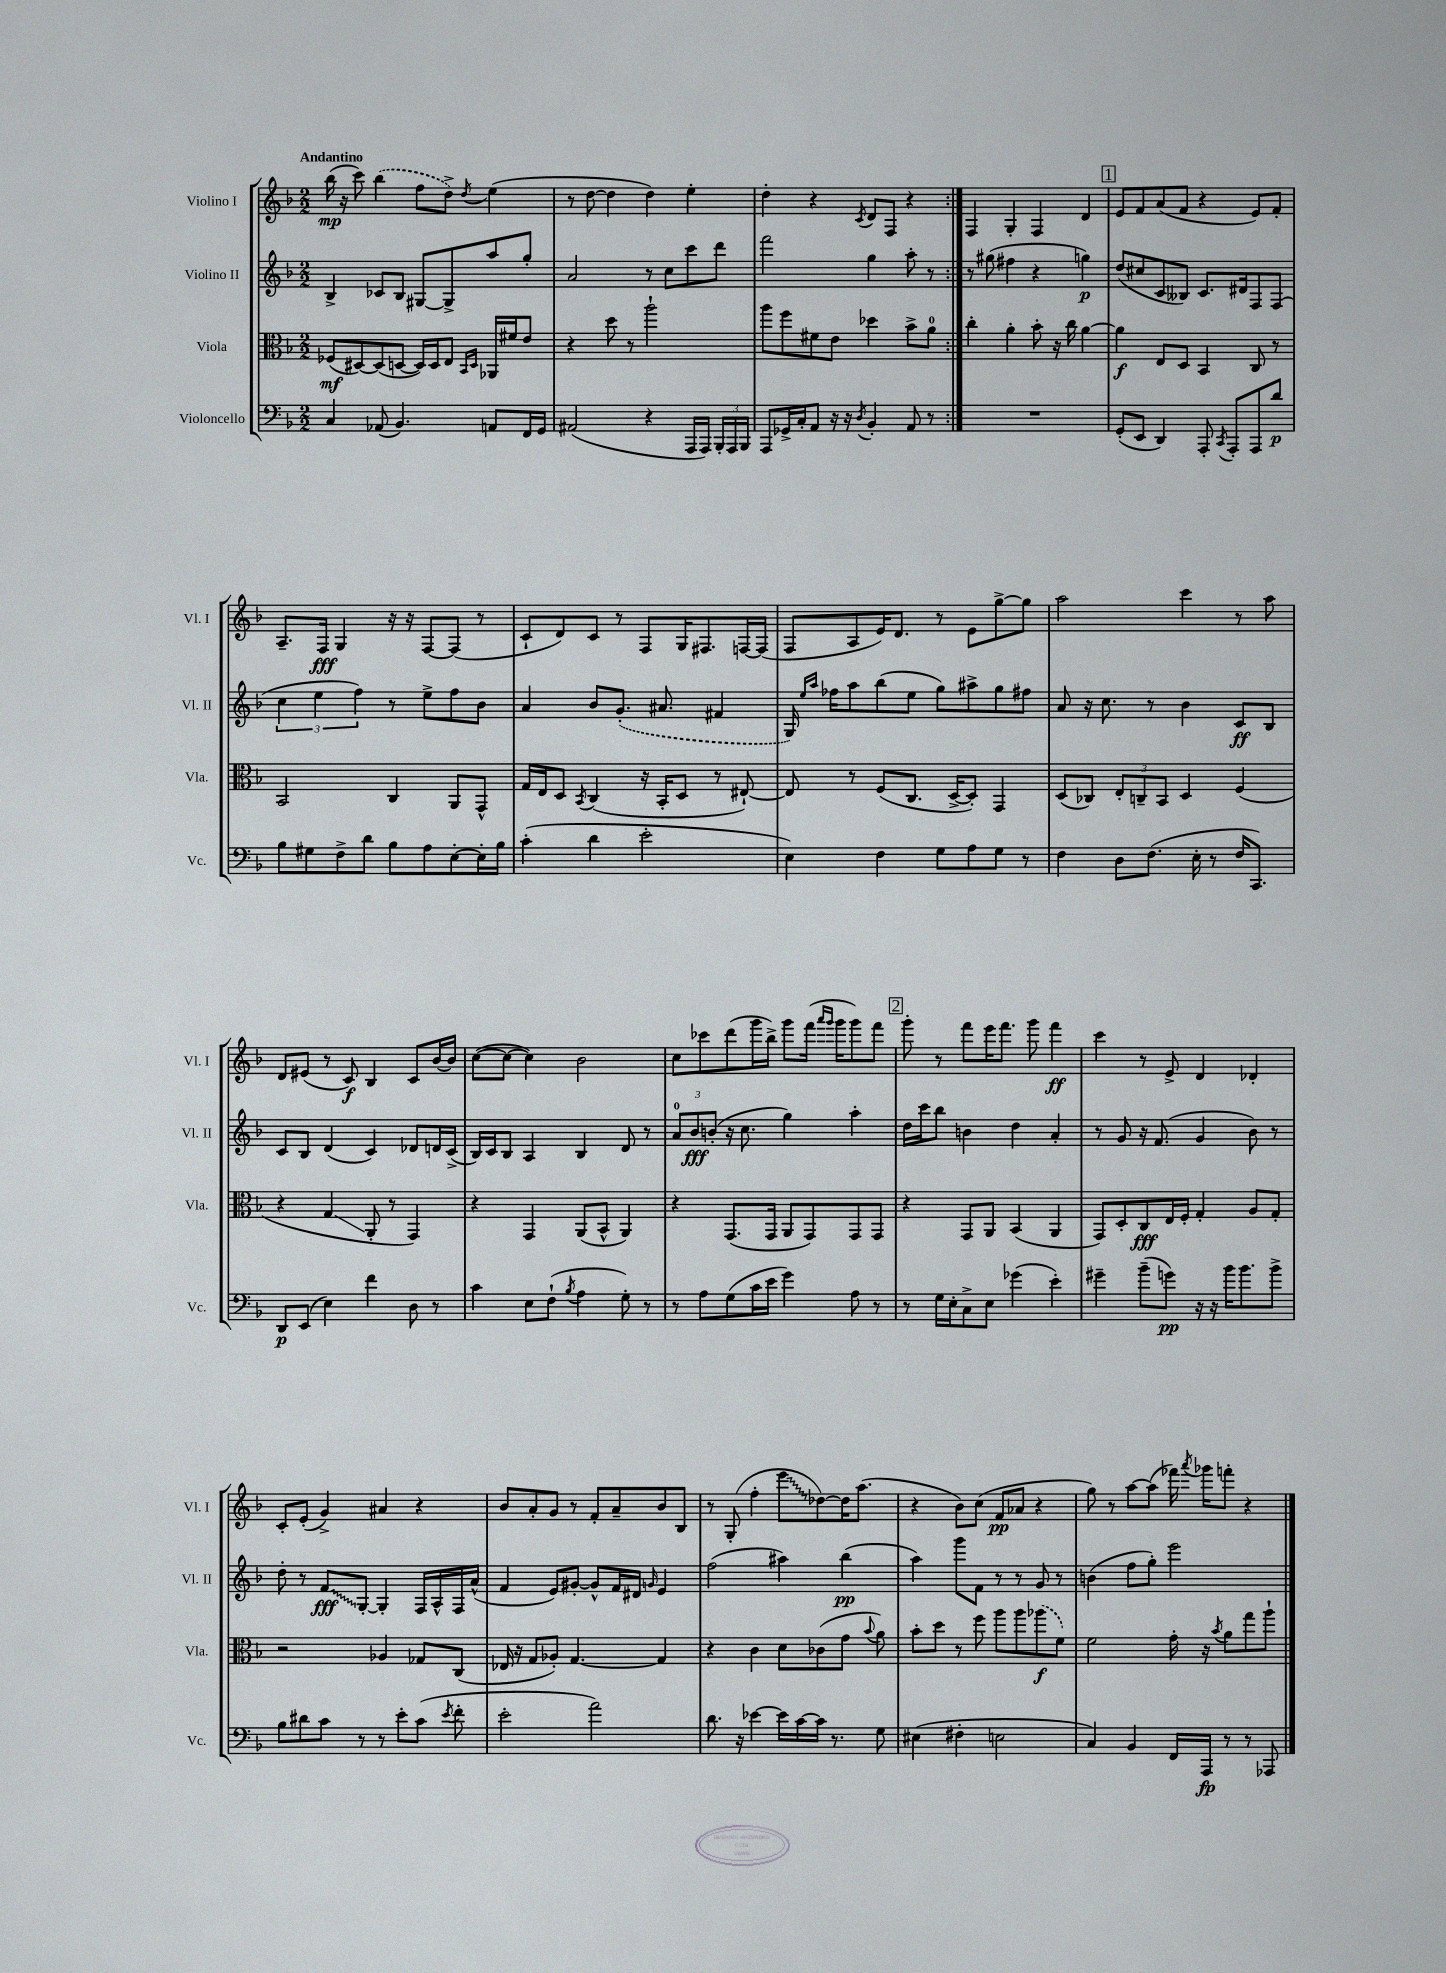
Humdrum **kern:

**kern	**kern	**kern	**kern
*staff4	*staff3	*staff2	*staff1
*clefF4	*clefC3	*clefG2	*clefG2
*k[b-]	*k[b-]	*k[b-]	*k[b-]
*M2/2	*M2/2	*M2/2	*M2/2
4C	(8F-	4B-^	(16bb-
.	.	.	16r
.	[8D#)	.	8ccc)
(8AA-	(8D#]	8c-	(4bb-
4.BB-)	[8D	8B-	.
.	16D])	[8G#	8ff
.	16D	.	.
.	8E	8G#^]	8dd^)
.	16qqBB-	.	.
.	16qqD	.	8qdd
8AA	16AA-	8aa	(4ee
.	16f#	.	.
16FF	8e	8gg'	.
16GG	.	.	.
=	=	=	=
(2AA#	4r	2a	8r
.	.	.	[8dd
.	8dd	.	4dd]
.	8r	.	.
4r	2aa`	8r	4dd)
.	.	8cc	.
16AAA	.	8ccc	4ee'
16AAA)	.	.	.
24BBB-'	.	8ddd	.
24AAA	.	.	.
24BBB-	.	.	.
=	=	=	=
8AAA	8aa	2fff	4dd'
16GG-^	8ff	.	.
16C'	.	.	.
8AA	8f#	.	4r
16r	8e	.	.
16r	.	.	.
8qD	.	.	8qc
4BB-'	4dd-	4gg	8d
.	.	.	8F
8AA	8b-^	8aa'	4r
8r	8a	8r	.
=:|!	=:|!	=:|!	=:|!
1r	4cc'	8r	4F
.	.	(8gg#	.
.	4a'	4ff#	4G'
.	8b-'	4r	4F
.	16r	.	.
.	16cc	.	.
.	[4a	4gg)	4d
=	=	=	=
(8GG'	4a]	(8dd	8e
8EE	.	8cc#	8f
4DD)	8E	8c	(8a
.	8D	8B--)	8f
8AAA'	4BB-	8.c	4r
8qCC	.	.	.
8AAA'	.	.	.
.	.	16d#	.
8AAA	8C	8F	8e)
8d	8r	(8F	8f'
=	=	=	=
8B-	2BB-	6cc	8.A~
8G#	.	.	.
.	.	6ee	.
.	.	.	16F
8F^	.	.	4G
.	.	6ff)	.
8d	.	.	.
8B-	4C	8r	16r
.	.	.	16r
8A	.	8ee^	[8F
[8E'	8AA	8ff	(8F]
16E']	8GG^^	8b-	8r
16B-	.	.	.
=	=	=	=
(4c'	16G	4a	8c`
.	16E	.	.
.	8D	.	8d)
.	8qBB-	.	.
4d	(4C	8b-	8c
.	.	(8.g'	8r
2e'	16r	.	8F
.	16BB-'	8.a#	.
.	8D	.	16G
.	.	.	8.F#
.	8r	4f#	.
.	[8E#`)	.	[16F
.	.	.	(16F]
=	=	=	=
4E)	8E#]	16G)	8F
.	.	16qqee	.
.	.	16qqaa	.
.	.	16ff-	.
.	8r	8aa	8A
4F	(8F	(8bb-	16e)
.	.	.	8.d
.	8.C	8ee	.
8G	.	8gg)	8r
.	[16D^	.	.
8A	8D'])	8aa#^	8e
8G	4GG	8gg	[8gg^
8r	.	8ff#	8gg]
=	=	=	=
4F	(8D	8a	2aa
.	8C-)	16r	.
.	.	8.cc	.
8D	12E'	.	.
.	12C~	.	.
(8.F	.	8r	.
.	12BB-	.	.
.	4D	4b-	4ccc
16E'	.	.	.
8r	.	.	.
16F	(4F	8c	8r
8.CC)	.	.	.
.	.	8B-	8aa
=	=	=	=
8DD	4r	8c	8d
(8EE	.	8B-	(8e#
4E)	4G	(4d	8r
.	.	.	8c)
4f	8AA'	4c)	4B-
.	8r	.	.
8D	4GG)	8d-	8c
8r	.	16d	[16b-
.	.	(16c^	16b-]
=	=	=	=
4c	4r	16B-)	([8cc
.	.	16c	.
.	.	8B-	8cc_
8E	4GG	4A	4cc])
(8F`	.	.	.
8qB-	.	.	.
4A	(8AA	4B-	2b-
.	8BB-^^	.	.
8G')	4AA)	8d	.
8r	.	8r	.
=	=	=	=
8r	4r	12a	8cc
.	.	12b-	.
8A	.	.	8ccc-
.	.	(12b'	.
(8G	(8.GG	16r	(8ddd
.	.	8.cc	.
16c	.	.	16ggg
16e	16GG	.	16bb-^)
4g)	8AA	4gg)	8ggg
.	8GG)	.	(16fff
.	.	.	16qqaaa
.	.	.	16qqggg
.	.	.	16ggg
8A	8GG	4aa'	8ggg)
8r	8GG	.	8fff
=	=	=	=
8r	4r	16dd	8ggg'
.	.	16ccc	.
16G	.	8bb-	8r
16E'	.	.	.
8C^	8GG	4b	8fff
8E	8AA	.	16eee
.	.	.	8.fff
(4g-	(4BB-	4dd	.
.	.	.	8ggg
4e')	4AA	4a'	4fff
=	=	=	=
4g#~	8GG)	8r	4ccc
.	8D'	8g	.
(8b-~	8C	16r	8r
.	.	(8.f	.
8g)	16E	.	8e^
.	16F'	.	.
16r	4G'	4g	4d
16r	.	.	.
16b-	.	.	.
8.b-	.	.	.
.	8A	8b-)	4d-'
8b-^	8G'	8r	.
=	=	=	=
8B-	2r	8dd'	8c'
8d#	.	8r	(8e'
8c	.	8f	4g^)
8r	.	[8G'	.
8r	4A-	4G']	4a#
8e'	.	.	.
(8c	8G-	16F	4r
.	.	16A^^	.
8qe	.	.	.
8f'	(8C	16F	.
.	.	(16a^^	.
=	=	=	=
2e'	16E-	4f	8b-
.	16r	.	.
.	8G	.	8a'
.	8A-')	8e)	8g
.	[4.G	[8g#'	8r
2a)	.	8g#^^]	8f'
.	.	16f	8a~
.	.	16d#	.
.	.	16qqg	.
.	4G]	4e	8b-
.	.	.	8B-
=	=	=	=
8.d	4r	(2ff	8r
.	.	.	(8G'
16r	.	.	.
[4e-	4c	.	4ff'
16e-]	8d	4aa#)	8eee
[16c	.	.	.
16c]	(8c-	.	[8dd-)
8.r	.	.	.
.	8g	(4bb-	16dd-]
.	.	.	(8.aa
.	8qqb-	.	.
8G	8a)	.	.
=	=	=	=
(4E#	8b-'	4aa)	4r
.	8dd	.	.
4F#'	8r	8ggg	8b-)
.	8ff	8f	(8cc
2E	8aa	8r	8f
.	8aa	8r	8a-
.	(8aa-	8g	4r
.	8f)	8r	.
=	=	=	=
4C)	2f	(4b	8gg)
.	.	.	8r
4BB-	.	8ff	[8aa
.	.	8gg')	(8aa]
16FF	16g'	2eee	16fff-)
.	.	.	8qaaa
16AAA	16r	.	16ggg-
.	8qb-	.	.
8r	8a	.	8fff'
8r	8gg	.	4r
8AAA-	8aa`	.	.
==	==	==	==
*-	*-	*-	*-
